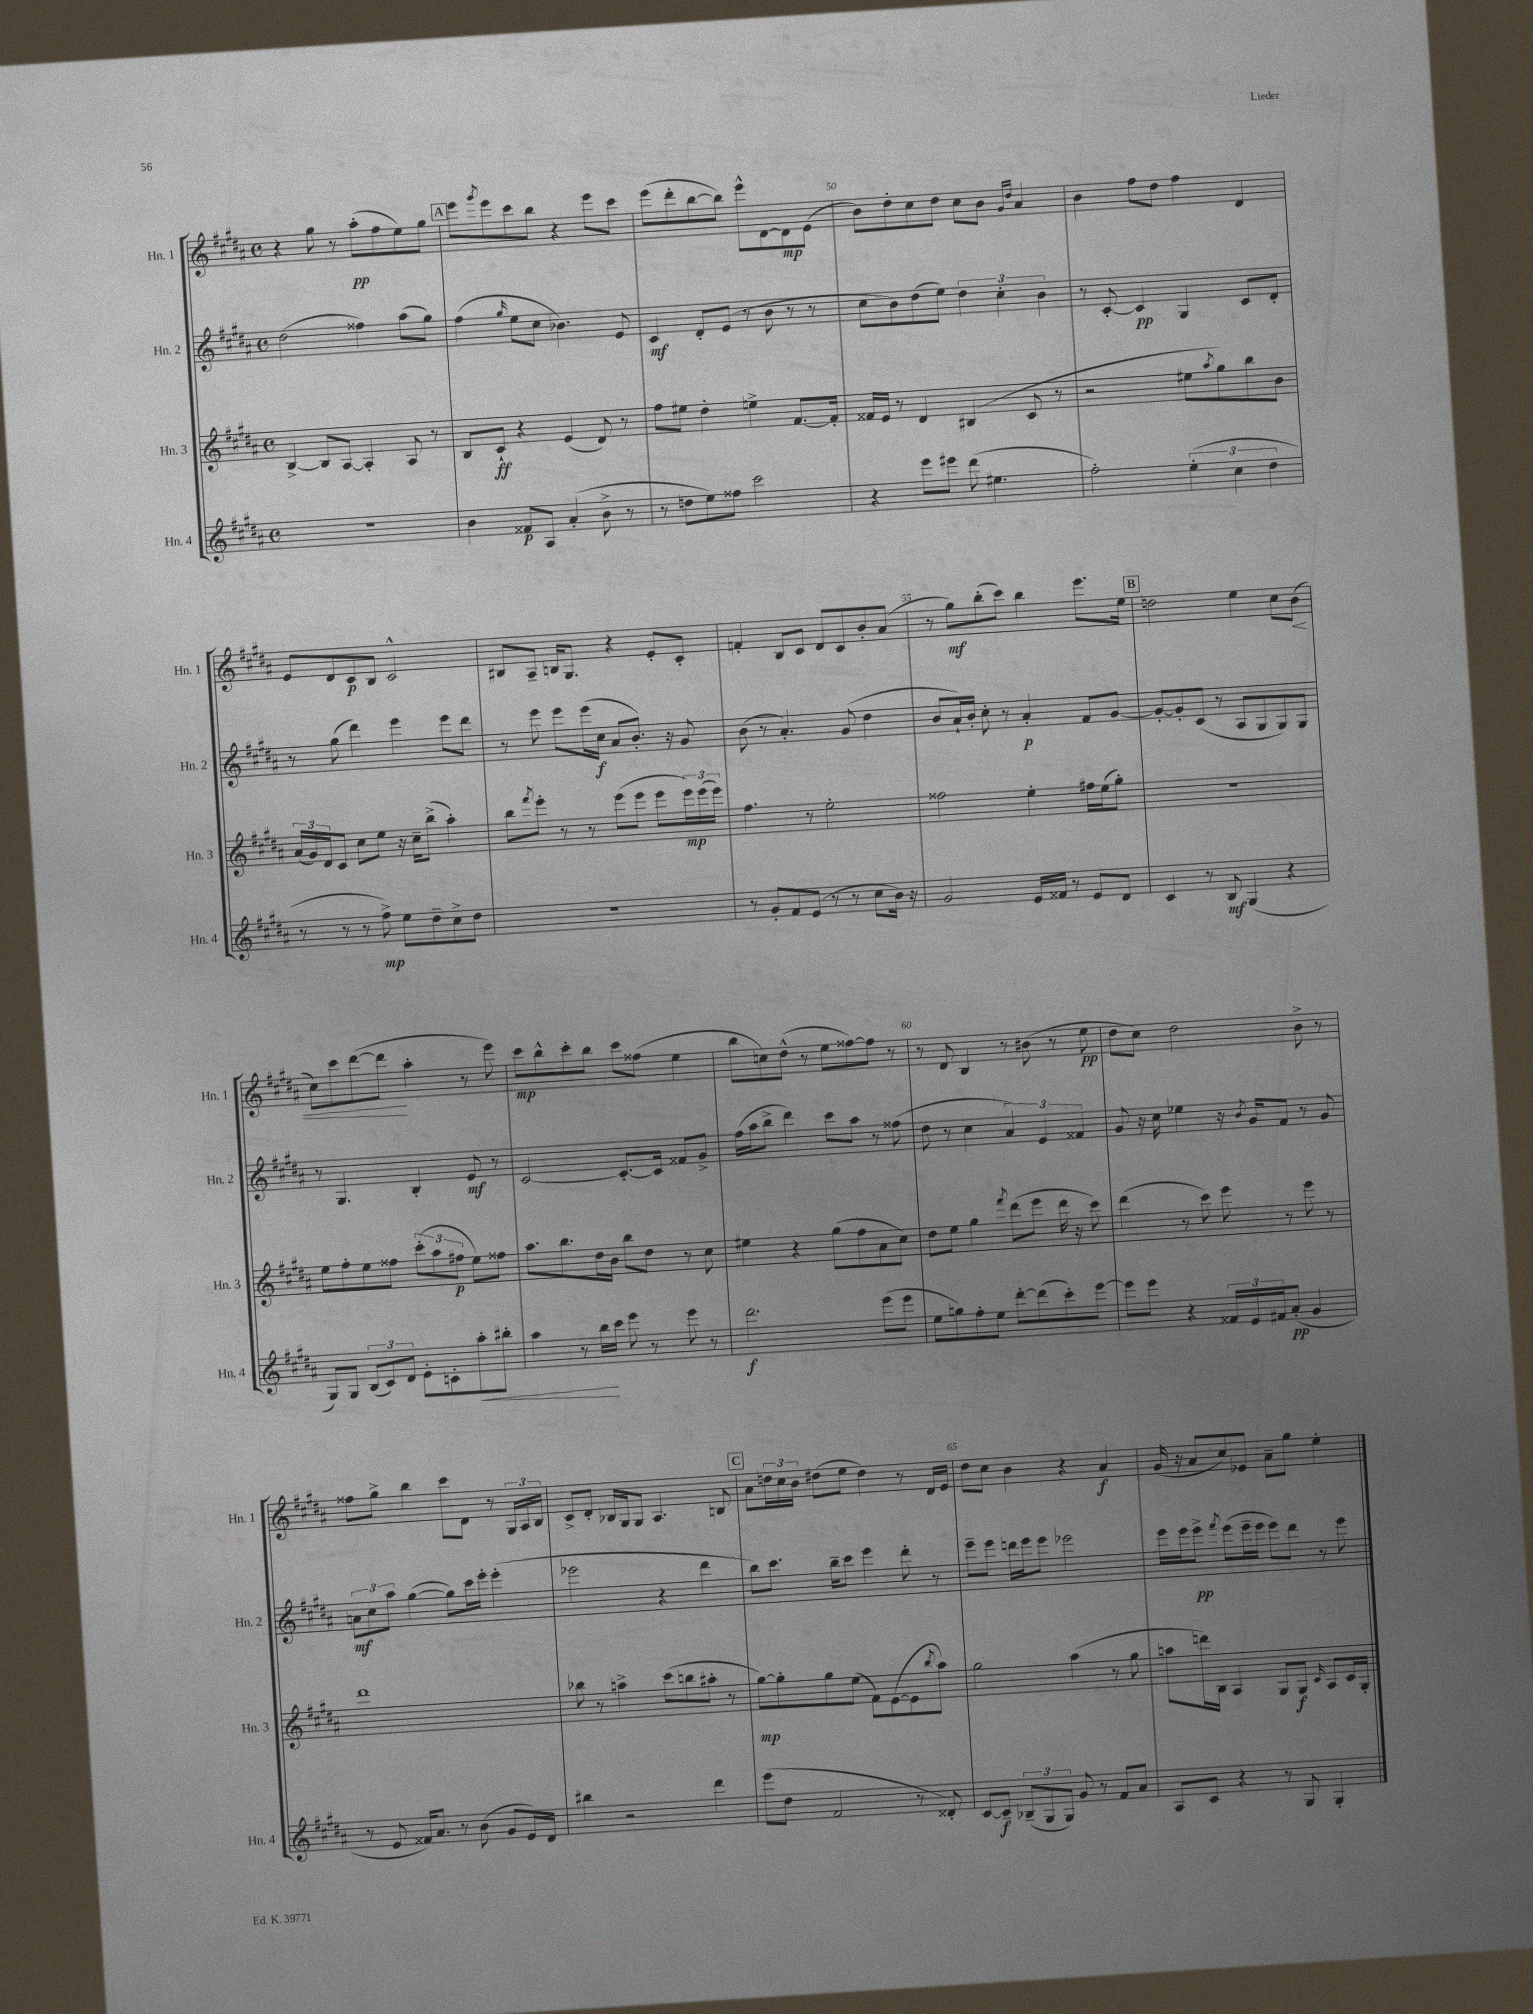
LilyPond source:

<<
\new StaffGroup <<
\new Staff = "s0" \with { instrumentName = "Hn. 1" shortInstrumentName = "Hn. 1" } {
    \clef treble \key b \major \defaultTimeSignature \time 4/4
    r4 gis''8 r8 ais''8-.\pp( fis''8 e''8) gis''8 |
    \mark \markup { \box "A" } e'''8 \acciaccatura { gis'''8 } e'''8 cis'''8 b''8 r4 e'''8 cis'''8 |
    e'''8( dis'''8-. b''8~ b''8) e'''8-^ dis'8~ dis'8\mp e'8( |
    b'8) dis''8-. cis''8 dis''8 cis''8 b'8 \grace { gis'16 dis''16 } ais'4 |
    b'4 fis''8 dis''8 fis''4 dis'4 |
    e'8 dis'8 cis'8\p b8 cis'2-^ |
    bis8 ais8-- b16 gis8. r4 e'8-. cis'8-. |
    f'4-. b8 cis'8 dis'8 cis'8 b'8-. ais'8( |
    r8 gis''8\mf) b''8-.( cis'''8) b''4 e'''8. e''16 |
    \mark \markup { \box "B" } d''2 e''4 cis''8 b'8\<( |
    cis''8) cis'''8 dis'''8~( dis'''8\! ais''4-. r8 e'''8) |
    cis'''8\mp b''8-^ cis'''8-. b''8 cis'''8 fisis''8( e''4 |
    b''8 c''8) dis''8-^( r8 e''8 fisis''8~) fisis''8 r8 |
    r8 dis'8 b4 r8 bis'8( r8 e''8\pp |
    dis''8 cis''8) dis''2 b'8-> r8 |
    fisis''8 gis''8-> b''4 cis'''8 dis'8 r8 \tuplet 3/2 { gis16 ais16 b16 } |
    cis'8-> dis'8-. bes16 gis16 gis8 ais4. b8 |
    \mark \markup { \box "C" } ais'8 \tuplet 3/2 { d''16 cis''16 b'16 } dis''8( e''8 dis''4) r8 dis'16 e'16 |
    dis''8 cis''8 b'4 r4 ais'4\f |
    gis'16( r16 ais'8 cis''8) ees'8 ais'8-- gis''8 e''4-. \bar "|." |
}
\new Staff = "s1" \with { instrumentName = "Hn. 2" shortInstrumentName = "Hn. 2" } {
    \clef treble \key b \major \defaultTimeSignature \time 4/4
    dis''2( fisis''4) ais''8( gis''8) |
    \mark \markup { \box "A" } fis''4( \grace { gis''16 } e''8 cis''8 bes'4.) e'8 |
    cis'4\mf dis'8-. e'8( r8 b'8 r8 r8 |
    cis''8 b'8) dis''8( e''8) \tuplet 3/2 { dis''4 cis''4-. b'4 } |
    r8 cis'8~-. cis'4\pp gis4 cis'8 dis'8-. |
    r8 gis''8( dis'''4) e'''4 e'''8 dis'''8 |
    r8 e'''8 e'''8 e'''16( cis''16\f ais'8 b'8.-.) r16 gis'8 |
    b'8( r8 ais'4.-.) gis'8( dis''4 |
    b'8 ais'16-!) b'16-. cis''8-. r8 ais'4-.\p fis'8 gis'8~ |
    \mark \markup { \box "B" } gis'8~-. gis'8-. cis'8( r8 ais8 gis8 gis8) gis8 |
    r8 gis4. b4-. e'8\mf r8 |
    cis'2~ cis'8.~-. cis'16 fisis'8 gis'8-> |
    fis''16( ais''16 b''8-> dis'''4) cis'''8 ais''8 r8 fisis''8( |
    dis''8 r8 cis''4 \tuplet 3/2 { ais'4) e'4 fisis'4 } |
    gis'8 r16 cis''16 ees''4 r16 \acciaccatura { b'8 } gis'16 fis'8 r8 gis'8 |
    \tuplet 3/2 { a'8\mf cis''8 ais''8 } gis''4~( gis''8) cis'''16 e'''16-. e'''4-.( |
    ees'''2 r4 dis'''4 |
    \mark \markup { \box "C" } b''8) cis'''8. b''16-- cis'''8 e'''4 dis'''8-. r8 |
    e'''8-- e'''8 d'''16 e'''16 e'''8 ees'''2 |
    e'''16 e'''16 e'''8->\pp \acciaccatura { fis'''8 } e'''8( e'''16-- e'''16 e'''8) dis'''8 r8 e'''8 \bar "|." |
}
\new Staff = "s2" \with { instrumentName = "Hn. 3" shortInstrumentName = "Hn. 3" } {
    \clef treble \key b \major \defaultTimeSignature \time 4/4
    b4~-> b8 ais8~ ais4-. ais8 r8 |
    \mark \markup { \box "A" } b8 cis'8-!\ff r4 e'4( dis'8) r8 |
    fis''8 eis''8 dis''4-. e''4-> fis'8.~ fis'16-. |
    fisis'16 e'16 r8 dis'4 bis4( cis'8 r8 |
    r2 eis''8 \acciaccatura { ais''8 } gis''8) b''8 b'8 |
    \tuplet 3/2 { ais'16( gis'16) dis'16 } cis'8 cis''8 e''8 r16 cis''16-- b''8->( ais''4-.) |
    b''8 \acciaccatura { fis'''8 } e'''8-. r8 r8 e'''8( e'''8 e'''8 \tuplet 3/2 { e'''16\mp) e'''16( e'''16) } |
    fis''4. r8 e''2-. |
    fisis''2 e''4-. fis''16 e''16( gis''8-.) |
    \mark \markup { \box "B" } r1 |
    e''8 fis''8-. e''8 fisis''8 \tuplet 3/2 { cis'''8-.( ais''8 fis''8\p } e''8) fisis''8 |
    ais''8. b''8. dis''16 b'16 b''8 dis''8 r8 cis''8 |
    eis''4 r4 gis''8( fis''8 ais'8 cis''8) |
    dis''8 e''8 gis''4 \acciaccatura { fis'''8 } dis'''8( e'''8 dis'''16 r16 cis'''8) |
    dis'''4( r8 cis'''8) e'''8 r8 e'''8 r8 |
    dis'''1 |
    bes''8 r8 a''4-> cis'''8( b''8 ais''8-. r8 |
    \mark \markup { \box "C" } gis''8~\mp) gis''8-. gis''8 e''8( fis'8) e'8~( e'8 \acciaccatura { b''8 } ais''8) |
    gis''2 ais''4( r8 gis''8 |
    a''8 d'''16) b16 ais4 gis8 gis8\f \grace { cis'16 } ais8 cis'16 gis16-. \bar "|." |
}
\new Staff = "s3" \with { instrumentName = "Hn. 4" shortInstrumentName = "Hn. 4" } {
    \clef treble \key b \major \defaultTimeSignature \time 4/4
    R1 |
    \mark \markup { \box "A" } b'4 fisis'8\p ais8 ais'4-.( b'8-> r8 |
    r8 d''8 e''8) fisis''8 cis'''2 |
    r4 e'''8 eis'''8 dis'''8( eis''4. |
    fis''2-.) \tuplet 3/2 { e''4-.( cis''4 dis''4 } |
    r8 r8 r8 fis''8->\mp) e''8 dis''8-- cis''8-> dis''8 |
    r1 |
    r8 gis'8-. fis'8 e'8( r8 r8 cis''8 b'16) r16 |
    gis'2 e'16 fisis'16 r8 e'8 dis'8 |
    \mark \markup { \box "B" } cis'4 r8 b8\mf gis4( r4 |
    gis8) gis8 \tuplet 3/2 { b8( cis'8) dis'8 } e'8-. c'8-. ais''8-.\< bis''8-. |
    ais''4 r8 b''16\! cis'''16 e'''8 r8 e'''8 r8 |
    dis'''2.\f e'''8( e'''8 |
    e''8 g''8) fis''8-. e''8 dis'''8~-. dis'''8( cis'''8-.) e'''8~ |
    e'''8 e'''8 r4 \tuplet 3/2 { fisis'16 e'16 fis'16 } ais'8-.\pp( gis'4 |
    r8 e'8 fisis'16) ais'8. r8 b'8( gis'8 e'16) dis'16 |
    bis''4 r2 dis'''4 |
    \mark \markup { \box "C" } e'''8( dis''8 fis'2 r8 disis'8-.) |
    cis'8~ cis'8--\f \tuplet 3/2 { bes8--( gis8 gis8) } gis'8 r8 fis'8 ais'8 |
    ais8 cis'8 r4 r8 gis8 gis4-. \bar "|." |
}
>>
>>
\layout { \context { \Score currentBarNumber = #47 \override BarNumber.break-visibility = ##(#f #t #t) barNumberVisibility = #(every-nth-bar-number-visible 5) } }
